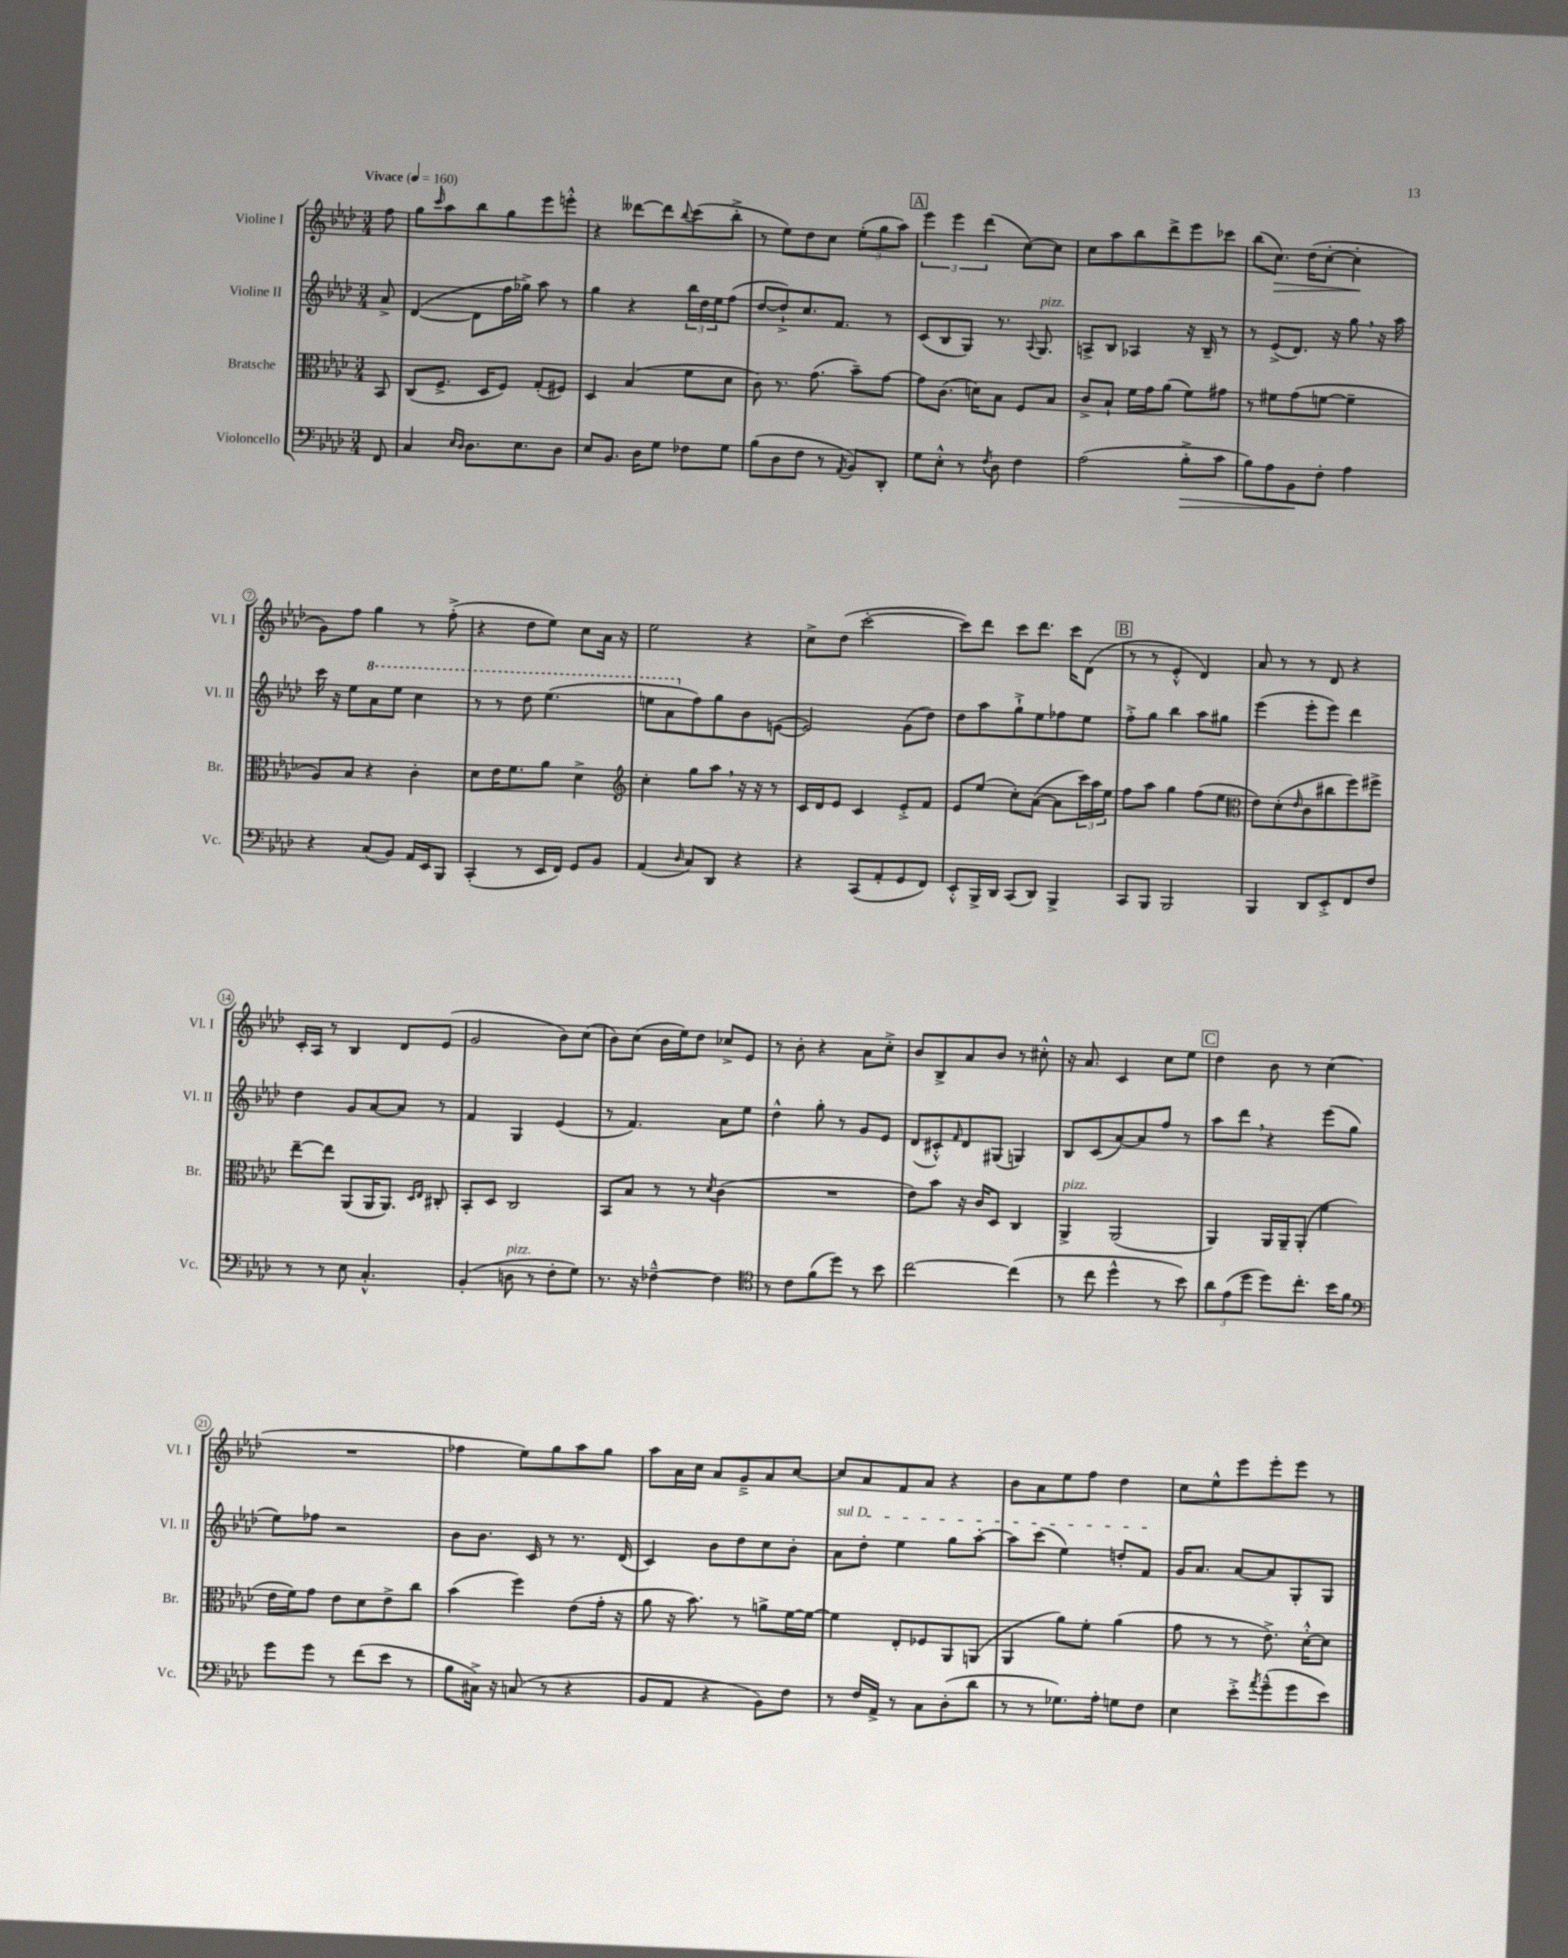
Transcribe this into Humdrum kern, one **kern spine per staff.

**kern	**dynam	**kern	**kern	**kern	**dynam
*part4	*part4	*part3	*part2	*part1	*part1
*staff4	*staff4	*staff3	*staff2	*staff1	*staff1
*I"Violoncello	*	*I"Bratsche	*I"Violine II	*I"Violine I	*
*I'Vc.	*	*I'Br.	*I'Vl. II	*I'Vl. I	*
*clefF4	*	*clefC3	*clefG2	*clefG2	*
*k[b-e-a-d-]	*	*k[b-e-a-d-]	*k[b-e-a-d-]	*k[b-e-a-d-]	*
*M3/4	*	*M3/4	*M3/4	*M3/4	*
*MM160	*	*MM160	*MM160	*MM160	*
=	=	=	=	=	=
!	!	!	!	!LO:TX:a:B:t=Vivace	!
8FF/	.	8BB-/	8a-^/	8ff\	.
=1	=1	=1	=1	=1	=1
4C/	.	(8C/L	([4d-/	8gg\L	.
.	.	.	.	16qqccc/	.
.	.	8.F^/J	.	8aa-\	.
16qqE-/LL	.	.	.	.	.
16qqD-/JJ	.	.	.	.	.
8.D-\L	.	.	8d-\L]	8bb-\	.
.	.	16D-/KL	.	.	.
.	.	8F/J)	16ff\L	8gg\	.
8.E-\	.	.	16gg-X^\JJ)	.	.
.	.	(8G'/L	8aa-\	8eee-\	.
8D-\J	.	8F#X/J)	8r	8eeen'^^\J	.
=2	=2	=2	=2	=2	=2
8E-/L	.	4D-/	4gg\	4r	.
8.BB-/J	.	.	.	.	.
.	.	(4B-/	4r	[8ddd--X\L	.
16D-\KL	.	.	.	.	.
8G\J	.	.	.	8ddd--\]	.
.	.	.	.	8qqbb-/	.
8F-X\L	.	8f\L	24bb-\LL	(8ccc\	.
.	.	.	24dd-\	.	.
.	.	.	24ee-\J	.	.
8G\J	.	8d-\J	(8ff\J	8bb-'^\J	.
=3	=3	=3	=3	=3	=3
(8B-\L	.	8c\)	[8dd-/L	8r	.
8D-\	.	8.r	8dd-`^/])	8ee-\L)	.
8F\J	.	.	8.cc/	8dd-\	.
.	.	(8.g\	.	.	.
8r	.	.	.	8cc\J	.
.	.	.	8.f/J	.	.
8qAA-/	.	.	.	.	.
8BB-/L)	.	8b-~\L)	.	(12ee-'\L	.
.	.	.	.	12gg\	.
8DD-'/J	.	[8g\J	8r	.	.
.	.	.	.	12aa-\J)	.
!!LO:REH:place=s1:t=A
=4	=4	=4	=4	=4	=4
8G\L	.	8g\L]	(8c/L	6eee-\	.
8E-'^^\J	.	(8.c\J	8B-/	.	.
.	.	.	.	6eee-\	.
8r	.	.	8G/J)	.	.
.	.	16dn\KL)	.	.	.
.	.	.	.	(6ddd-\	.
8qF/	.	.	.	.	.
8D-\	.	8B-\J	8.r	.	.
4F\	.	8F/L	.	[8cc\L)	.
.	.	.	8qqA-/	.	.
!	!	!	!LO:TX:a:i:t=pizz.	!	!
.	.	.	8.G/	.	.
.	.	8B-/J	.	8cc\J]	.
=5	=5	=5	=5	=5	=5
(2A-\	.	8c^/L	8An^/L	8cc\L	.
.	.	8B-`/J	8B-/J	8aa-\	.
.	.	16f\LL	4A-X/	8bb-\	.
.	.	16g\J	.	.	.
.	.	(8a-\J	.	8ddd-^\	.
!	!LO:HP:b	!	!	!	!
8B-'^\L	>	8f\L)	16r	8eee-\	.
.	.	.	16B-~/	.	.
8c\J	.	8g#X\J	8r	8ccc-X\J	.
=6	=6	=6	=6	=6	=6
8B-\L)	.	8r	8r	(8bb-\L	.
!	!	!	!	!	!LO:HP:b
8A-\	.	8f#X\L	(8e-^/L	8.cc\J)	>
8BB-\	.	(8g\	8.d-/J)	.	.
.	.	.	.	(16dd-\KL	.
8F'\J	]	[8fn\J	.	[8cc'\J	.
.	.	.	16r	.	.
4A-\	.	4f~\]	8gg,\	4cc'\]	.
.	.	.	16r	.	.
.	.	.	16aa-\	.	.
.	.	.	.	.	]
!!LO:LB:g=z
=7	=7	=7	=7	=7	=7
4r	.	8A-/L)	16ccc\	8g\L)	.
.	.	.	16r	.	.
.	.	8B-/J	8ee-\L	8ff\J	.
*	*	*	*8va	*	*
(8C/L	.	4r	8aa-\	4gg\	.
8BB-/J)	.	.	8eee-\J	.	.
16AA-/LL	.	4c'\	4ccc\	8r	.
16EE-/J	.	.	.	.	.
8BBB-/J	.	.	.	(8ff'^\	.
=8	=8	=8	=8	=8	=8
(4CC'/	.	8d-\L	8r	4r	.
.	.	16e-\K	8r	.	.
.	.	8.f\	.	.	.
8r	.	.	8ddd-\	8dd-\L	.
16EE-/LL	.	8a-\J	(4.eee-\	8ee-\J)	.
16FF/JJ)	.	.	.	.	.
8GG/L	.	4d-^\	.	8cc\L	.
8BB-/J	.	.	.	16a-\Jk	.
.	.	.	.	16r	.
=9	=9	=9	=9	=9	=9
*	*	*clefG2	*	*	*
(4AA-/	.	4cc'\	8eeen\L	2ee-\	.
.	.	.	8aa-\	.	.
16qqD-/	.	.	.	.	.
*	*	*	*X8va	*	*
8C/L)	.	8gg\L	8ff\)	.	.
8DD-/J	.	8aa-,\J	8gg\	.	.
4r	.	16r	8b-\	4r	.
.	.	16r	.	.	.
.	.	8r	([8en\J	.	.
=10	=10	=10	=10	=10	=10
4r	.	16c/LL	2e/])	8cc^\L	.
.	.	16d-/J	.	.	.
.	.	8e-/J	.	(8dd-\J	.
(8CC/L	.	4c/	.	[2ccc'\	.
8AA-'/	.	.	.	.	.
8GG/	.	8e-'^/L	(8g\L	.	.
8FF/J)	.	8f/J	8dd-\J)	.	.
=11	=11	=11	=11	=11	=11
8EE-'^^/L	.	8e-/L	8dd-\L	8ccc\L])	.
16BBB-^/L	.	(8ee-/J	8aa-\	8ddd-\J	.
16DD-/JJ	.	.	.	.	.
(8CC/L	.	8cc'\L)	8gg`^\	8ccc\L	.
8DD-/J)	.	([8a-\J	8ee-\	8.ddd-\J	.
4BBB-^/	.	8a-\L]	8ff-X\	.	.
.	.	.	.	16ccc\KL	.
.	.	24ccc\L)	8ee-\J	(8d-\J	.
.	.	24aa-\	.	.	.
.	.	24ee-\JJ	.	.	.
!!LO:REH:place=s1:t=B
=12	=12	=12	=12	=12	=12
8CC/L	.	8ff\L	8ff'^\L	8r	.
8BBB-/J	.	8aa-\J	8gg\J	8r	.
2BBB-/	.	4gg\	4bb-\	4e-'^^/	.
.	.	(8ff\L	8aa-\L	4d-/)	.
.	.	8ee-\J	8gg#X\J	.	.
=13	=13	=13	=13	=13	=13
*	*	*clefC3	*	*	*
4BBB-/	.	8e-\L)	(4eee-\	8a-/	.
.	.	(8d-'\	.	8r	.
.	.	16qqe-/	.	.	.
8DD-/L	.	8c\	8eee-'\L	8r	.
8EE-'^/	.	8cc#X\	8eee-\J)	8d-/	.
8FF/	.	8ff\)	4ddd-\	4r	.
8F/J	.	8ff#X^\J	.	.	.
!!LO:LB:g=z
=14	=14	=14	=14	=14	=14
8r	.	[8ee-~\L	4dd-\	16c'/LL	.
.	.	.	.	16A-/JJ	.
8r	.	8ee-\J]	.	8r	.
8E-\	.	(8AA-/L	8g/L	4B-/	.
4.C'^^/	.	16AA-/K	[8a-/	.	.
.	.	8.AA-/J)	.	.	.
.	.	.	8a-/J]	8d-/L	.
.	.	16qqD-/LL	.	.	.
.	.	16qqE-/JJ	.	.	.
.	.	8C#X'/	8r	(8e-/J	.
=15	=15	=15	=15	=15	=15
(4BB-'/	.	8BB-'/L	4f/	2g/	.
.	.	8D-/J	.	.	.
!LO:TX:a:i:t=pizz.	!	!	!	!	!
8Dn\	.	2C/	4G/	.	.
8r	.	.	.	.	.
8F'\L	.	.	(4e-/	8b-\L)	.
8G\J)	.	.	.	(8cc\J	.
=16	=16	=16	=16	=16	=16
8.r	.	8BB-/L	8r	8b-\L)	.
.	.	8B-/J	4.f/)	(8cc\J	.
16r	.	.	.	.	.
[4F-X~^^\	.	8r	.	16b-\LL	.
.	.	.	.	16ee-\J)	.
.	.	8r	.	8dd-\J	.
.	.	8qd-/	.	.	.
4F-\]	.	(4c\	8a-\L	8cc-X^/L	.
.	.	.	8ee-\J	8e-/J	.
=17	=17	=17	=17	=17	=17
*clefC4	*	*	*	*	*
8r	.	2.r	4dd-^^\	8r	.
8c\L	.	.	.	8b-'\	.
(8f\	.	.	8gg'\	4r	.
8dd-\J)	.	.	8r	.	.
8r	.	.	8g/L	8a-\L	.
8b-\	.	.	8e-/J	8cc'^\J	.
=18	=18	=18	=18	=18	=18
[2cc\	.	8e-\L)	(8d-/L	8b-/L	.
.	.	8b-\J	8c#X'^^/)	8B-^/	.
.	.	.	16qqf/	.	.
.	.	16r	8d-/	8a-/	.
.	.	16c/KL	.	.	.
.	.	8D-/J	(8G#X/J	8b-/J	.
(4cc\]	.	4C/	4Gn/)	8r	.
.	.	.	.	8cc#X'^^\	.
=19	=19	=19	=19	=19	=19
!	!	!LO:TX:a:i:t=pizz.	!	!	!
8r	.	4AA-^/	8B-/L	16r	.
.	.	.	.	8.a-/	.
8cc\	.	.	(8c/	.	.
4dd-^^\	.	(2AA-/	[8a-/)	4c/	.
.	.	.	8a-/]	.	.
8r	.	.	8ff/J	8cc\L	.
8b-\)	.	.	8r	8ee-\J	.
!!LO:REH:place=s1:t=C
=20	=20	=20	=20	=20	=20
12a-\L	.	4AA-/)	8aa-\L	4dd-\	.
(12e-\	.	.	.	.	.
.	.	.	8ddd-,\J	.	.
12dd-\J	.	.	.	.	.
8dd-\L)	.	16AA-/LL	4r	8b-\	.
.	.	16AA-~/J	.	.	.
8.cc'\J	.	(8AA-'/J	.	8r	.
.	.	4f\	(8eee-\L	(4cc\	.
16b-\KL	.	.	.	.	.
8f\J	.	.	8gg\J	.	.
!!LO:LB:g=z
=21	=21	=21	=21	=21	=21
*clefF4	*	*	*	*	*
8g\L	.	16e-\LL	8ee-\L)	2.r	.
.	.	16f\J)	.	.	.
8g\J	.	8g\J	8ff-X\J	.	.
8r	.	8e-\L	2r	.	.
(8f\L	.	8d-\	.	.	.
8e-\J	.	8e-^\	.	.	.
8r	.	8cc\J	.	.	.
=22	=22	=22	=22	=22	=22
8B-\L	.	(4b-\	8b-\L	4ff-X\	.
16C#X^\Jk)	.	.	8.b-\J	.	.
16r	.	.	.	.	.
(8Cn/	.	4ff\)	.	8ee-\L)	.
.	.	.	16c/	.	.
8r	.	.	8r	8gg\	.
4r	.	(8e-\L	8.r	8aa-\	.
.	.	16g'\Jk	.	8gg\J	.
.	.	16r	(16d-/	.	.
=23	=23	=23	=23	=23	=23
8BB-/L	.	8a-\	4c/)	8aa-\L	.
8AA-/J	.	16r	.	16a-\L	.
.	.	8.b-\)	.	16cc\JJ	.
4r	.	.	8b-\L	8a-/L	.
.	.	8r	8dd-\	8g~^/	.
8BB-\L)	.	8an^\L	8cc\	8a-/	.
8F\J	.	[16f\L	8b-'\J	[8cc/J	.
.	.	16f\JJ_	.	.	.
=24	=24	=24	=24	=24	=24
!	!	!	!LO:TX:a:i:t=sul D	!	!
8r	.	4f\]	8a-\L	8cc/L]	.
16F/LL	.	.	8dd-'\J	8a-/	.
16AA-^/JJ	.	.	.	.	.
8r	.	8E-'/L	4ee-\	8f/	.
8C\L	.	8F-X/	.	8a-/J	.
(8D-'\	.	8AA-/	8gg\L	4r	.
8d-\J	.	(8AAn/J	[8aa-'\J	.	.
=25	=25	=25	=25	=25	=25
8r	.	4AA-/	8aa-\L]	8b-\L	.
8r	.	.	(8ccc\J	8a-\	.
8.G-X\L)	.	8a-\L)	4ee-\)	8ee-\	.
.	.	8f'\J	.	8ff\J	.
16A-'\Jk	.	.	.	.	.
8Gn\L	.	(4a-\	8ddn'/L	4dd-\	.
8F\J	.	.	8f/J	.	.
=26	=26	=26	=26	=26	=26
4E-\	.	8g\	16g/KL	8cc\L	.
.	.	.	8.a-/J	.	.
.	.	8r	.	8ee-^^\	.
8e-'^\L	.	8r	[8a-/L	8eee-\	.
8qa-/	.	.	.	.	.
(8g~^^\	.	8.e-^\)	8a-/]	8eee-'\	.
8g\	.	.	8G'/	8eee-\J	.
.	.	[16d-'^^\KL	.	.	.
8e-\J)	.	8d-\J]	8G/J	8r	.
==	==	==	==	==	==
*-	*-	*-	*-	*-	*-
